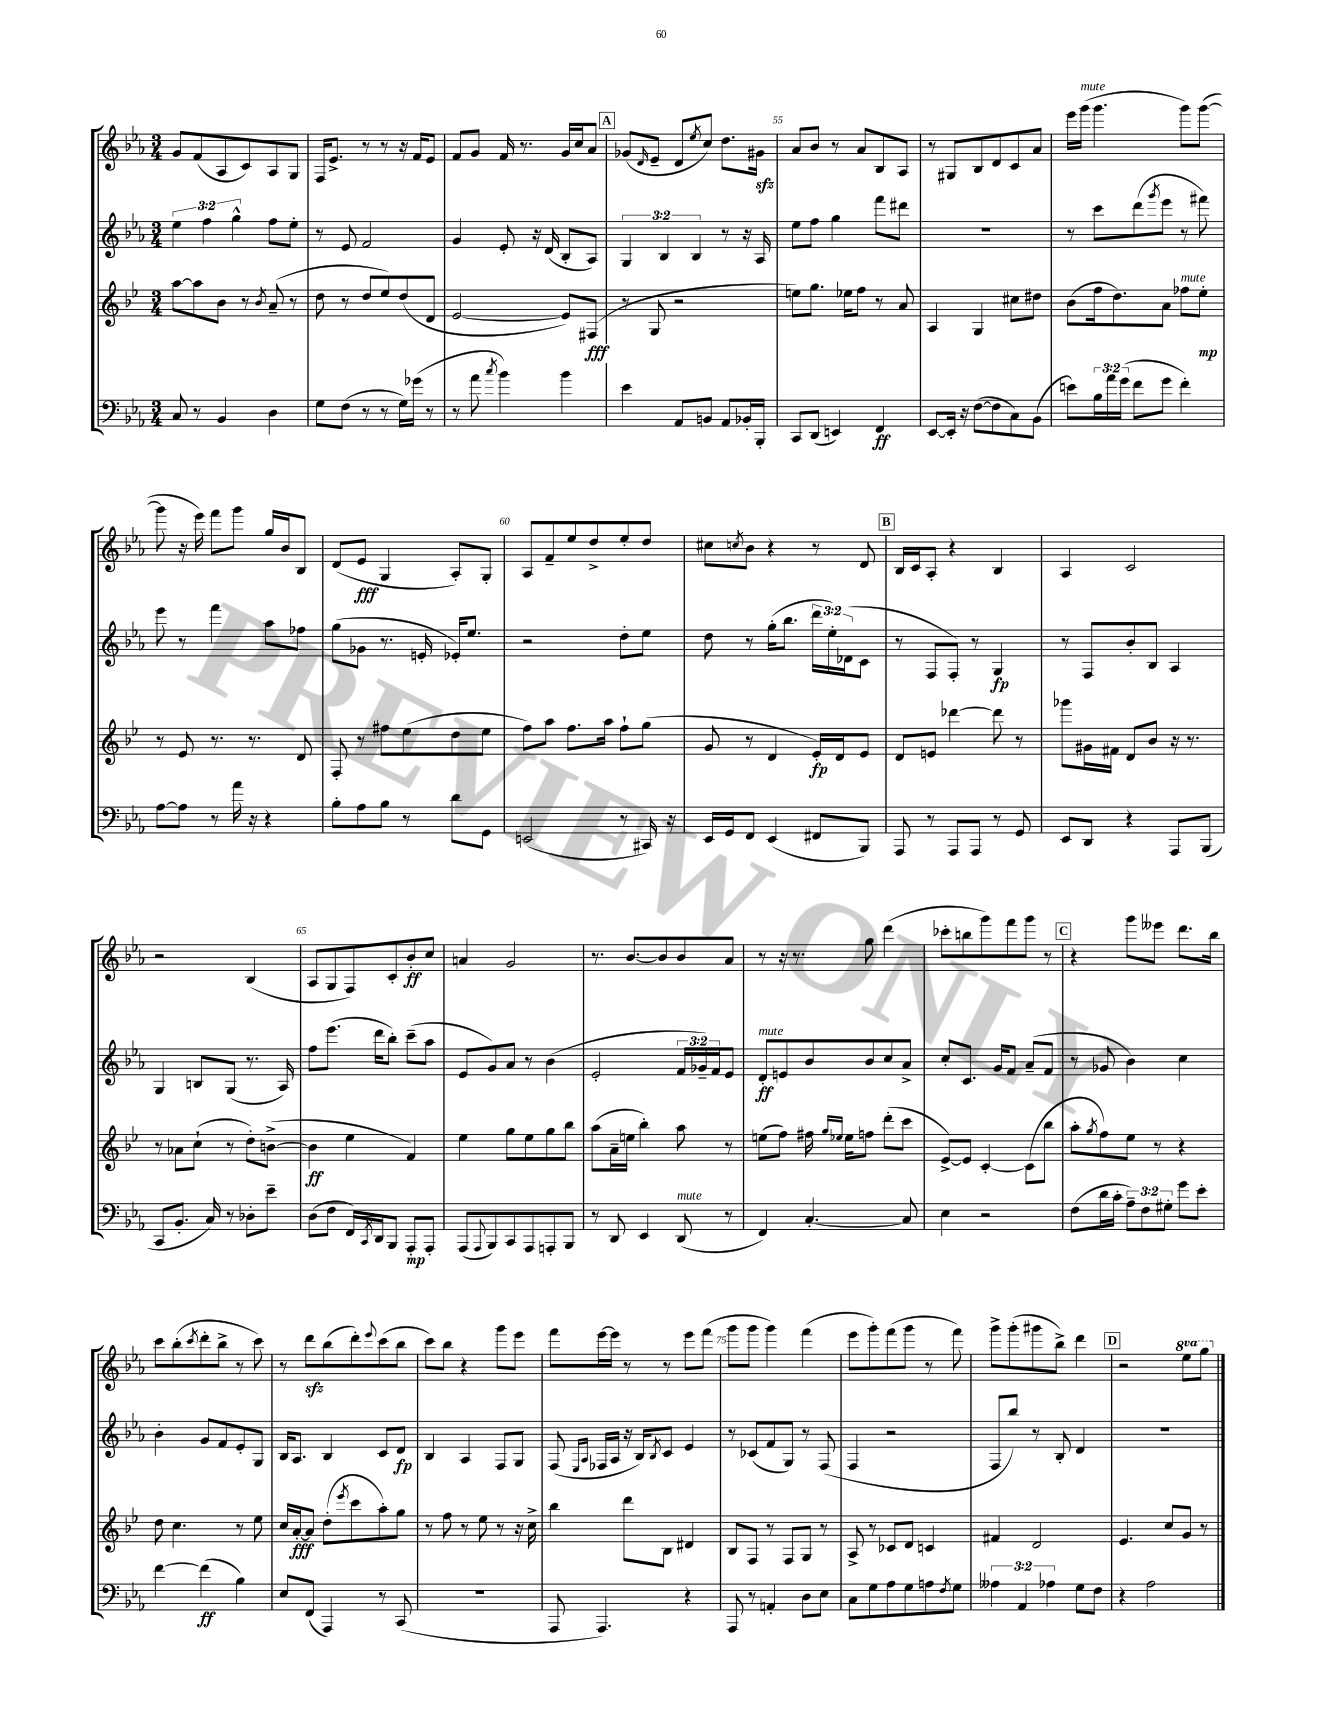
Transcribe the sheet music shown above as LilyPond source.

<<
\new StaffGroup <<
\new Staff = "s0" {
    \clef treble \key ees \major \numericTimeSignature \time 3/4 \set Staff.ottavationMarkups = #ottavation-simple-ordinals
    g'8 f'8( aes8 c'8) aes8 g8 |
    f16 ees'8.-> r8 r8 r16 f'16 ees'8 |
    f'8 g'8 f'16 r8. g'16 c''16 aes'8 |
    \mark \markup { \box "A" } ges'8( \grace { d'16 } ees'8-- d'8 \acciaccatura { ees''8 } c''8) d''8. gis'16\sfz |
    aes'8 bes'8 r8 aes'8 bes8 aes8 |
    r8 gis8 bes8 d'8 c'8 aes'8 |
    ees'''16 g'''16^\markup { \italic "mute" }( g'''4. g'''8) g'''8~( |
    g'''8 r16 ees'''16) f'''8 g'''8 g''16 bes'16 bes8 |
    d'8( ees'8\fff g4 aes8-.) g8-. |
    aes8 f'8-- ees''8 d''8-> ees''8-. d''8 |
    cis''8 \acciaccatura { c''8 } bes'8 r4 r8 d'8 |
    \mark \markup { \box "B" } bes16 c'16 aes8-. r4 bes4 |
    aes4 c'2 |
    r2 bes4( |
    aes8 g8 f8) c'8-. bes'8-.\ff c''8 |
    a'4 g'2 |
    r8. bes'8.~ bes'8 bes'8 aes'8 |
    r8 r16 r8. g''8 d'''4( |
    ces'''8-. b''8 g'''8) f'''8 g'''8 r8 |
    \mark \markup { \box "C" } r4 g'''8 eeses'''8 d'''8. bes''16 |
    c'''8 bes''8-.( \acciaccatura { c'''8 } d'''8-. bes''8-> r8 c'''8) |
    r8 d'''8\sfz bes''8( d'''8-.) \appoggiatura { ees'''8 } c'''8( bes''8 |
    c'''8) bes''8 r4 g'''8 ees'''8 |
    f'''8 ees'''16~ ees'''16 r8 r8 ees'''8 f'''8( |
    g'''8 g'''8 g'''4) f'''4( |
    ees'''8 g'''8-.) f'''8( g'''8 r8 f'''8) |
    g'''8-> g'''8-.( gis'''8 bes''8->) d'''4 |
    \mark \markup { \box "D" } r2 \ottava #1 ees'''8 g'''8 \ottava #0 \bar "|." |
}
\new Staff = "s1" {
    \clef treble \key ees \major \numericTimeSignature \time 3/4 \override Staff.TupletNumber.text = #tuplet-number::calc-fraction-text
    \tuplet 3/2 { ees''4 f''4 g''4-^ } f''8 ees''8-. |
    r8 ees'8 f'2 |
    g'4 ees'8-. r16 d'16( bes8-. aes8) |
    \mark \markup { \box "A" } \tuplet 3/2 { g4 bes4 bes4 } r8 r16 aes16 |
    ees''8 f''8 g''4 f'''8 dis'''8 |
    R2. |
    r8 c'''8 d'''8( \acciaccatura { g'''8 } ees'''8 r8 fis'''8) |
    ees'''8 r8 f'''4 aes''8 fes''8 |
    g''8( ges'8 r8. e'16-. ees'16-.) ees''8. |
    r2 d''8-. ees''8 |
    d''8 r8 g''16-.( bes''8. \tuplet 3/2 { d'''16 ees''16-.) des'16( } c'8 |
    \mark \markup { \box "B" } r8 f8 f8-.) r8 g4\fp |
    r8 f8 bes'8-. bes8 aes4 |
    g4 b8 g8( r8. aes16) |
    f''8 ees'''8.( d'''16 bes''8-.) c'''8--( aes''8 |
    ees'8 g'8) aes'8 r8 bes'4( |
    ees'2-. \tuplet 3/2 { f'16 ges'16--) f'16 } ees'8 |
    d'8-.\ff^\markup { \italic "mute" } e'8 bes'8 bes'8 c''8 aes'8-> |
    c''8-. c'8. g'16 f'8 aes'8--( f'8 |
    \mark \markup { \box "C" } r8 ges'8 bes'4) c''4 |
    bes'4-. g'8 f'8 ees'8-. g8 |
    bes16 aes8. bes4 c'8 d'8\fp |
    bes4 aes4 f8 g8 |
    f8( \grace { ees16 aes16 } fes16 aes16 r16 bes16) \acciaccatura { bes8 } c'8 ees'4 |
    r8 ces'8( f'8 g8) r8 f8( |
    f4 r2 |
    f8 bes''8) r8 bes8-. d'4 |
    \mark \markup { \box "D" } R2. \bar "|." |
}
\new Staff = "s2" {
    \clef treble \key bes \major \numericTimeSignature \time 3/4
    a''8~ a''8 bes'8 r8 \acciaccatura { bes'8 } a'8--( r8 |
    d''8 r8 d''8 ees''8) d''8( d'8 |
    ees'2~ ees'8) fis8\fff( |
    \mark \markup { \box "A" } r8 g8 r2 |
    e''8) g''8. ees''16 f''8 r8 a'8 |
    a4 g4 cis''8 dis''8 |
    bes'8( f''16 d''8.) a'8 fes''8^\markup { \italic "mute" } ees''8-.\mp |
    r8 ees'8 r8. r8. d'8 |
    f8-. r8 fis''8 ees''8( d''8 ees''8 |
    f''8) a''8 f''8. a''16 f''8-! g''8( |
    g'8 r8 d'4 ees'16-.\fp) d'16 ees'8 |
    \mark \markup { \box "B" } d'8 e'8 des'''4~ des'''8 r8 |
    ges'''8 gis'16 fis'16 d'8 bes'8 r16 r8. |
    r8 aes'8 c''8-!( r8 d''8-.) b'8~->( |
    b'4\ff ees''4 f'4) |
    ees''4 g''8 ees''8 g''8 bes''8 |
    a''8( a'16-- e''16 bes''4-.) a''8 r8 |
    e''8( f''8) fis''16 \grace { g''16 ees''16 } ees''16 f''8 d'''8-.( c'''8 |
    ees'8~->) ees'8 c'4~-. c'8( bes''8 |
    \mark \markup { \box "C" } a''8-. \acciaccatura { g''8 } f''8) ees''8 r8 r4 |
    d''8 c''4. r8 ees''8 |
    c''16 a'16~-.\fff a'8 d''8-.( \acciaccatura { ees'''8 } c'''8 a''8-.) g''8 |
    r8 f''8 r8 ees''8 r8 r16 c''16-> |
    bes''4 d'''8 bes8 dis'4 |
    bes8 f8 r8 f8 g8 r8 |
    a8-> r8 ces'8 d'8 c'4 |
    fis'4 d'2 |
    \mark \markup { \box "D" } ees'4. c''8 g'8 r8 \bar "|." |
}
\new Staff = "s3" {
    \clef bass \key ees \major \numericTimeSignature \time 3/4 \override Staff.TupletNumber.text = #tuplet-number::calc-fraction-text
    c8 r8 bes,4 d4 |
    g8 f8( r8 r8 g16) ges'16( r8 |
    r8 aes'8 \acciaccatura { c''8 } bes'4) bes'4 |
    \mark \markup { \box "A" } ees'4 aes,8 b,8 aes,8 bes,16-. bes,,16-. |
    c,8 d,8( e,4) f,4\ff |
    ees,8~ ees,16-. r16 f8~( f8 c8) bes,8( |
    e'8) \tuplet 3/2 { bes16 aes'16 g'16( } f'8 g'8 f'4-.) |
    aes8~ aes8 r8 aes'16 r16 r4 |
    bes8-. aes8 bes8 r8 d'8 g,8 |
    e,2( r8 cis,16) r16 |
    ees,16 g,16 f,8 ees,4( fis,8 bes,,8) |
    \mark \markup { \box "B" } aes,,8 r8 aes,,8 aes,,8 r8 g,8 |
    ees,8 d,8 r4 aes,,8 bes,,8( |
    c,8 bes,8.-. c16) r8 des8-. ees'8-- |
    d8( f8 f,16) \acciaccatura { c,8 } d,16 bes,,8 aes,,8-.\mp aes,,8-. |
    aes,,8( \appoggiatura { aes,,8 } bes,,8) c,8 aes,,8 a,,8-. bes,,8 |
    r8 d,8 ees,4 d,8^\markup { \italic "mute" }( r8 |
    f,4) c4.~-. c8 |
    ees4 r2 |
    \mark \markup { \box "C" } f8( d'16 c'16-. \tuplet 3/2 { aes8--) f8 gis8-. } g'8 ees'8-. |
    f'4~ f'4\ff( bes4) |
    ees8 f,8( aes,,4) r8 c,8( |
    R2. |
    aes,,8 aes,,4.) r4 |
    aes,,8 r8 a,4-. d8 ees8 |
    c8 g8 aes8 g8 a8 \acciaccatura { f8 } g8 |
    \tuplet 3/2 { aeses4 aes,4 aes4 } g8 f8 |
    \mark \markup { \box "D" } r4 aes2 \bar "|." |
}
>>
>>
\layout { \context { \Score currentBarNumber = #51 \override BarNumber.break-visibility = ##(#f #t #t) barNumberVisibility = #(every-nth-bar-number-visible 5) } }
